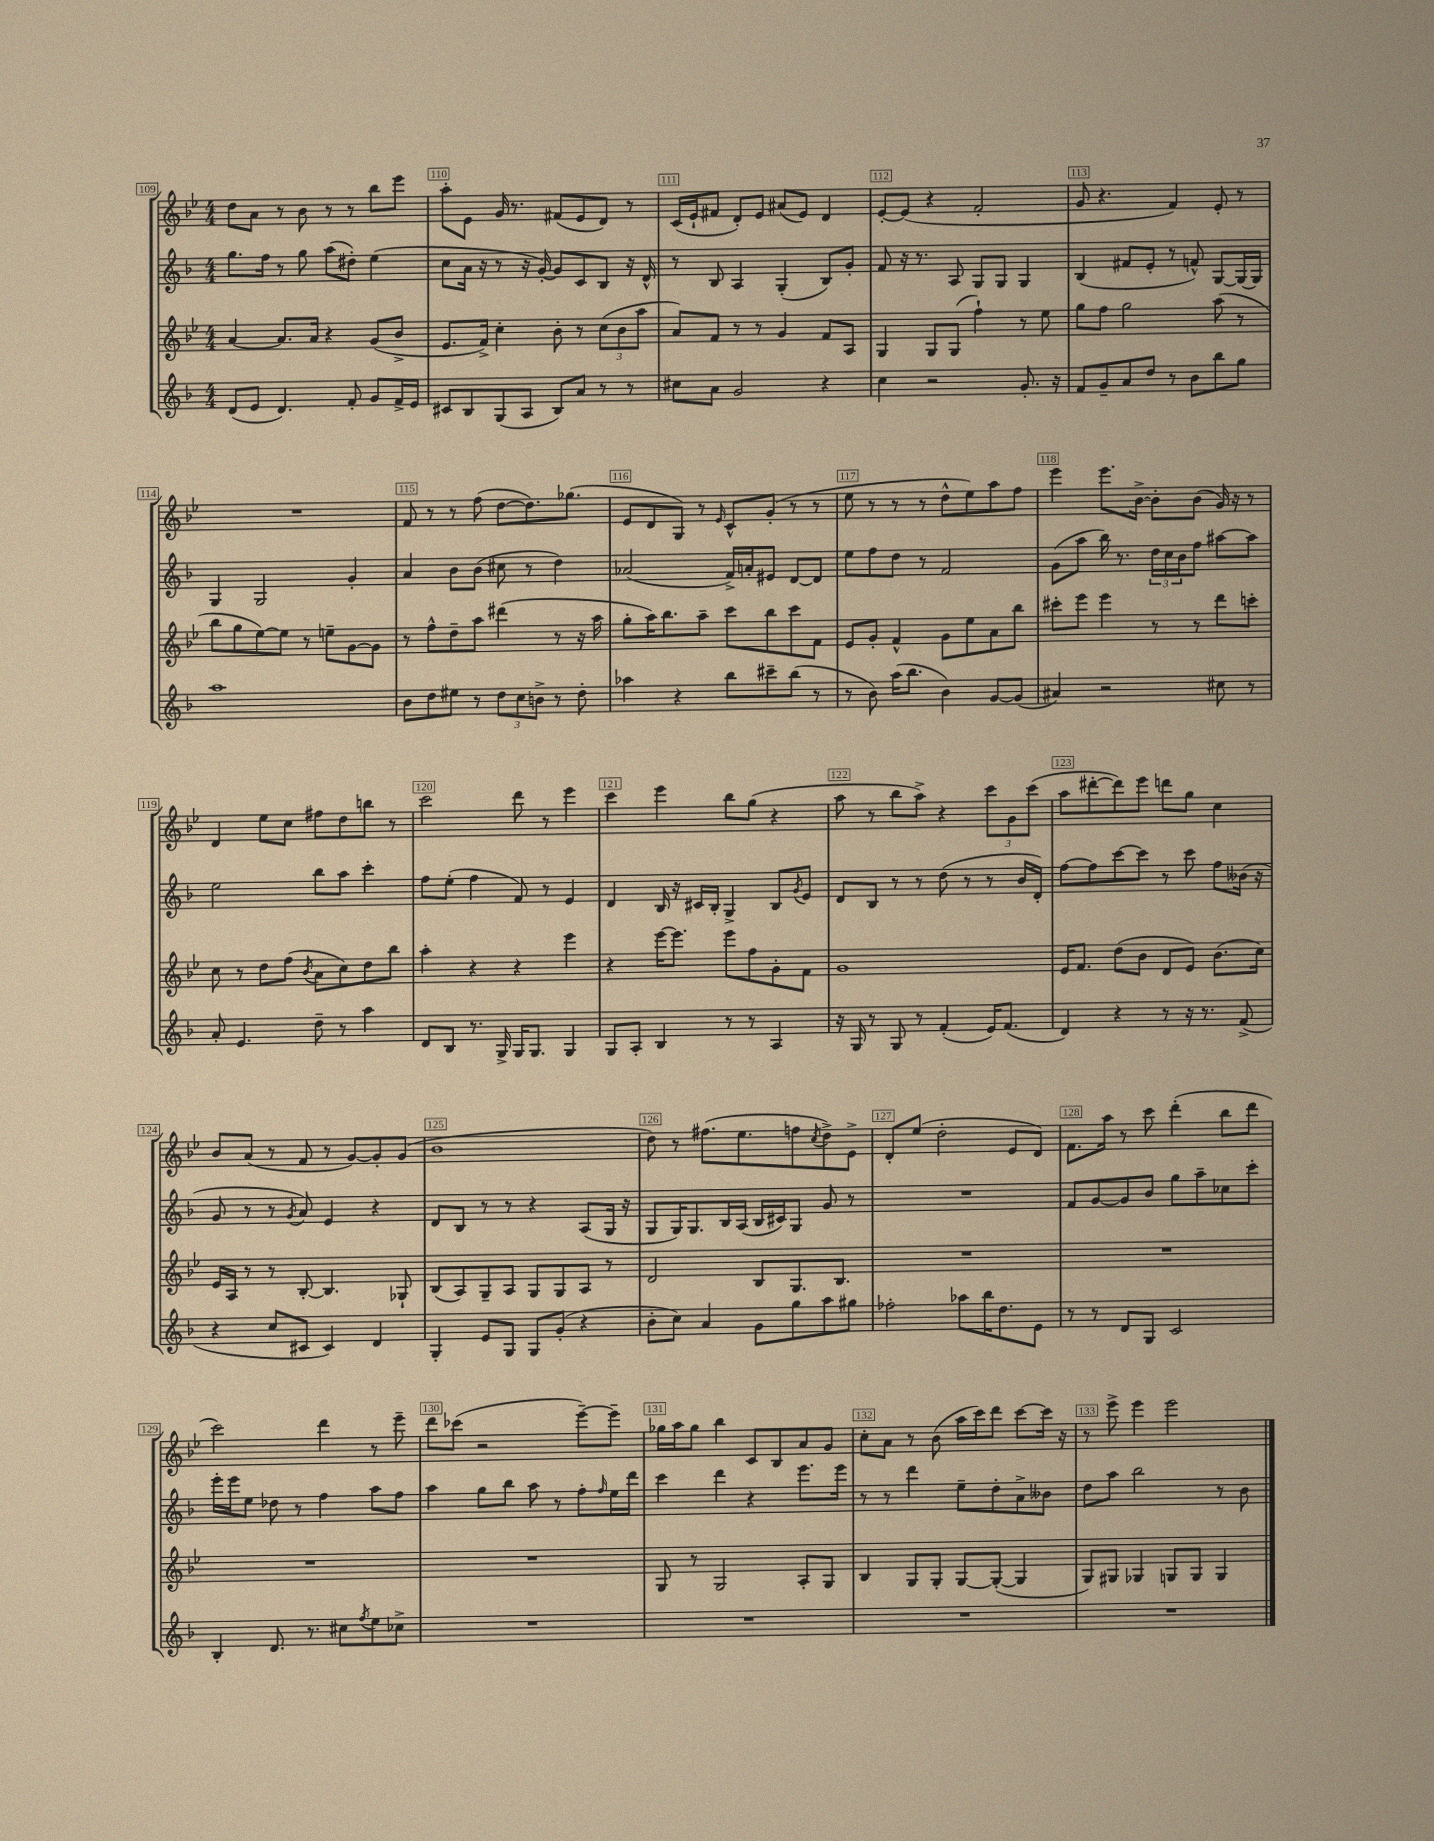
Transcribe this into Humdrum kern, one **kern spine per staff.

**kern	**kern	**kern	**kern
*staff4	*staff3	*staff2	*staff1
*clefG2	*clefG2	*clefG2	*clefG2
*k[b-]	*k[b-e-]	*k[b-]	*k[b-e-]
*M4/4	*M4/4	*M4/4	*M4/4
(8d/L	[4a/	8.gg\L	8dd\L
8e/J	.	.	8a\J
.	.	16ff\Jk	.
4.d/)	8.a/]L	8r	8r
.	.	8gg\	8b-\
.	16a/Jk	.	.
.	4r	(8aa\L	8r
8f'/	.	8dd#'\J)	8r
8g/L	(8g/L	(4ee\	8bb-\L
16f^/L	8b-^/J	.	8eee-\J
16e/JJ	.	.	.
=	=	=	=
8c#/L	8.e-/L	8cc\L	8aa'\L
8B-/	.	16a\Jk	8e-\J
.	16f^/Jk)	16r	.
(8G/	4cc'\	8r	16g/
.	.	.	8.r
8A/J	.	16r	.
.	.	[16g'/)	.
8B-/L)	8b-'\	8g/]L	(8f#/L
8a/J	8r	8c/	8e-/
8r	(12cc\L	8B-/J	8d/J)
.	12b-\	.	.
8r	.	16r	8r
.	12aa\J	.	.
.	.	16d^^/	.
=	=	=	=
8cc#\L	8a/L)	8r	(16c/LL
.	.	.	16e-`/J
8a\J	8f/J	8B-/	8f#/J
2g/	8r	4A/	8d'/L)
.	8r	.	8e-/J
.	4g/	(4G'/	(8a#/L
.	.	.	8e-/J)
4r	8f/L	8B-/L)	4d/
.	8A/J	8g'/J	.
=	=	=	=
4cc\	4G/	8f/	[8e-'/L
.	.	16r	(8e-/]J
.	.	8.r	.
2r	8G/L	.	4r
.	(8G/J	8A/	.
.	4ff`\)	8G/L	2f'/
.	.	8G/J	.
8.g'/	8r	4G/	.
.	8ee-\	.	.
16r	.	.	.
=	=	=	=
8f/L	8gg\L	(4B-/	8g/
8g~/	8ff\J	.	4.r
8a/	2gg\	8f#/L	.
8dd/J	.	8e'/J	.
8r	.	8r	4f/)
8b-\L	.	8f^^/)	.
8bb-\	(8aa\	[8G/L	8e-'/
8gg\J	8r	16G/_L	8r
.	.	16G/]JJ	.
=	=	=	=
1aa	8bb-\L	4G/	1r
.	8gg\	.	.
.	[8ee-\)	2G/	.
.	8ee-\]J	.	.
.	8r	.	.
.	8ee~\L	.	.
.	[8g\	4g'/	.
.	8g\]J	.	.
=	=	=	=
8b-\L	8r	4a/	8f/
8dd\	8ff^^\L	.	8r
8ee#\J	8dd~\	8b-\L	8r
8r	8aa\J	(8b-\J	(8ff\
12dd\L	(4ddd#\	8cc#\	[8dd\L
12cc\	.	.	.
.	.	8r	8.dd\])
12b^\J	.	.	.
8r	8r	4dd\)	.
.	.	.	(8.gg-\J
8dd'\	16r	.	.
.	16aa\	.	.
=	=	=	=
4aa-\	8gg'\L	(2a-/	8e-/L
.	16aa\K)	.	8d/
.	8.bb-\	.	.
4r	.	.	8G/J)
.	8aa~\J	.	8r
.	.	.	16qqe-/
8bb-\L	8ccc\L	16f^/LL)	8c^^/L
.	.	16a'/J	.
8ccc#~\	8bb-\	8e#/J	(8g'/J
(8bb-\J	8ccc\	[8d/L	8r
8r	8f\J	8d/]J	8r
=	=	=	=
8r	8e-/L	8ee\L	8ee-\
8b-\)	8g'/J	8ff\	8r
(16aa\LK	4f^^/	8dd\J	8r
8.bb-\J	.	.	.
.	.	8r	8r
4b-\)	8g\L	2f/	8dd^^\L
.	8ee-\	.	8ee-\)
[8g/L	8a\	.	8aa\
(8g/]J	8bb-\J	.	8ff\J
=	=	=	=
4a#/)	8ccc#'\L	(8g\L	4eee-\
.	8eee-\J	8aa\J	.
2r	4eee-\	16bb-\)	8.eee-\L
.	.	8.r	.
.	.	.	[16b-^\Jk
.	8r	24dd\LL	8b-'\]L
.	.	24cc\	.
.	.	24b-\J	.
.	8r	8ff\J	(8b-\J
8cc#\	8ddd\L	[8aa#\L	16g/)
.	.	.	16r
8r	8ccc'\J	8aa#\]J	8r
=	=	=	=
8a'/	8cc\	2ee\	4d/
4.e/	8r	.	.
.	8dd\L	.	8ee-\L
.	(8ff\J	.	8cc\J
.	8qb-/	.	.
8dd~\	8a\L	8bb-\L	8ff#\L
8r	8cc\)	8aa\J	8dd\
4aa\	8dd\	4ccc'\	8bb\J
.	8bb-\J	.	8r
=	=	=	=
8d/L	4aa'\	8ff\L	2ccc\
8B-/J	.	(8ee'\J	.
8.r	4r	4ff\	.
16G^/	.	.	.
16G/LK	4r	8f/)	8ddd\
8.G/J	.	.	.
.	.	8r	8r
4G/	4eee-\	4e/	4eee-\
=	=	=	=
8G/L	4r	4d/	4ccc\
8A'/J	.	.	.
4B-/	[16eee-\LK	16B-/	4eee-\
.	8.eee-\]J	16r	.
.	.	16c#/LL	.
.	.	16B-'/JJ	.
8r	8eee-\L	4G^/	8bb-\L
8r	8ff\	.	(8gg\J
4A/	8g'\	8B-/L	4r
.	.	8qg/	.
.	8f\J	8e/J	.
=	=	=	=
16r	1g	8d/L	8aa\
16G/	.	.	.
8r	.	8B-/J	8r
8G/	.	8r	8bb-\L
8r	.	8r	8aa^\J)
(4f'/	.	(8dd\	4r
.	.	8r	.
16e/LK)	.	8r	12ccc\L
(8.f/J	.	.	.
.	.	.	12g\
.	.	16b-/LL	.
.	.	.	(12ccc\J
.	.	16d'/JJ)	.
=	=	=	=
4d/)	16e-/LK	[8ff\L	8aa\L
.	8.f/J	.	.
.	.	8ff\]	[8ddd#'\
4r	(8dd\L	[8ccc\	8ddd#\])
.	8b-\J	8ccc\]J	8eee-\J
8r	8d/L	8r	8ddd\L
16r	8e-/J)	8ccc\	8gg\J
8.r	.	.	.
.	(8.b-\L	8ff\L	4cc\
(8f^/	.	(16b--\Jk	.
.	16cc\Jk)	16r	.
=	=	=	=
4r	16e-/LL	8g/	8b-/L
.	16A/JJ	.	.
.	8r	8r	(8a/J
8cc/L	8r	8r	8r
.	.	8qg/	.
8c#/J	[8B-'/	8a/)	8f/
4c#/)	4.B-/]	4e/	8r
.	.	.	[8g/L)
4d/	.	4r	8g'/]
.	8G-`/	.	(8g/J
=	=	=	=
4G'/	(8B-/L	8d/L	1b-
.	8A/)	8B-/J	.
8e/L	8G~/	8r	.
8G/J	8A/J	8r	.
8G/L	8G/L	4r	.
(8g'/J	8G/	.	.
4r	8A/J	(8A/L	.
.	8r	16G/Jk	.
.	.	16r	.
=	=	=	=
8b-'\L	2d/	8G/L	8dd\)
8cc\J)	.	16G/K)	8r
.	.	8.G/	.
4a/	.	.	(8.ff#\L
.	.	16B-/L	.
.	.	(16A/JJ	8.ee-\
8g\L	8B-/L	16B-/LL	.
.	.	16c#/J)	.
8gg\	8.G/	8G/J	8ff\
.	.	.	8qcc/
8aa\	.	8g/	8dd^\)
.	8.B-/J	.	.
8gg#\J	.	8r	8e-^\J
=	=	=	=
2ff-'\	1r	1r	8d'/L
.	.	.	(8ee-/J
.	.	.	2dd'\
8aa-\L	.	.	.
16bb-\K	.	.	.
8.dd\	.	.	.
.	.	.	8e-/L
8e\J	.	.	8d/J)
=	=	=	=
8r	1r	8f/L	8.f\L
8r	.	[8g/	.
.	.	.	16aa\Jk
8d/L	.	8g/]	8r
8G/J	.	8b-/J	8ccc\
2c/	.	8gg\L	(4ddd'\
.	.	8aa~\	.
.	.	8cc-\	8bb-\L
.	.	8ccc'\J	8ddd\J
=	=	=	=
4B-'/	1r	16eee'\LL	2ccc\)
.	.	16eee\J	.
.	.	8ee\J	.
8.d/	.	8dd-\	.
.	.	8r	.
8.r	.	.	.
.	.	4ff\	4ddd\
8cc#\L	.	.	.
8qff/	.	.	.
8ee\	.	8aa\L	8r
8cc-^\J	.	8ff\J	8eee-~\
=	=	=	=
1r	1r	4aa\	8ddd\L
.	.	.	(8ccc-\J
.	.	8gg\L	2r
.	.	8bb-\J	.
.	.	8aa\	.
.	.	8r	.
.	.	8ff'\L	[8eee-~\L)
.	.	16qqff/	.
.	.	16ee\L	8eee-~\]J
.	.	16ddd\JJ	.
=	=	=	=
1r	8G/	4ccc\	16gg-\LL
.	.	.	16aa\J
.	8r	.	8gg-\J
.	2G/	4ddd\	4bb-\
.	.	4r	8c/L
.	.	.	8B-/
.	8A'/L	8.eee\L	8a/
.	8G/J	.	8g/J
.	.	16eee\Jk	.
=	=	=	=
1r	4B-/	8r	8cc'\L
.	.	8r	8a\J
.	8G/L	4ddd\	8r
.	8G'/J	.	(8b-\
.	[8G/L	8ee~\L	16aa\LL
.	.	.	16ccc\J)
.	(8G'/_J	8dd'\	8ddd\J
.	4G/]	8a^\	[8ccc\L
.	.	8b--\J	16ccc\]Jk
.	.	.	16r
=	=	=	=
1r	8G/L)	8dd\L	8r
.	8G#/J	8aa\J	8eee-^\
.	4G-/	2bb-\	4eee-\
.	8G/L	.	2eee-\
.	8G/J	.	.
.	4G/	8r	.
.	.	8b-\	.
==	==	==	==
*-	*-	*-	*-
